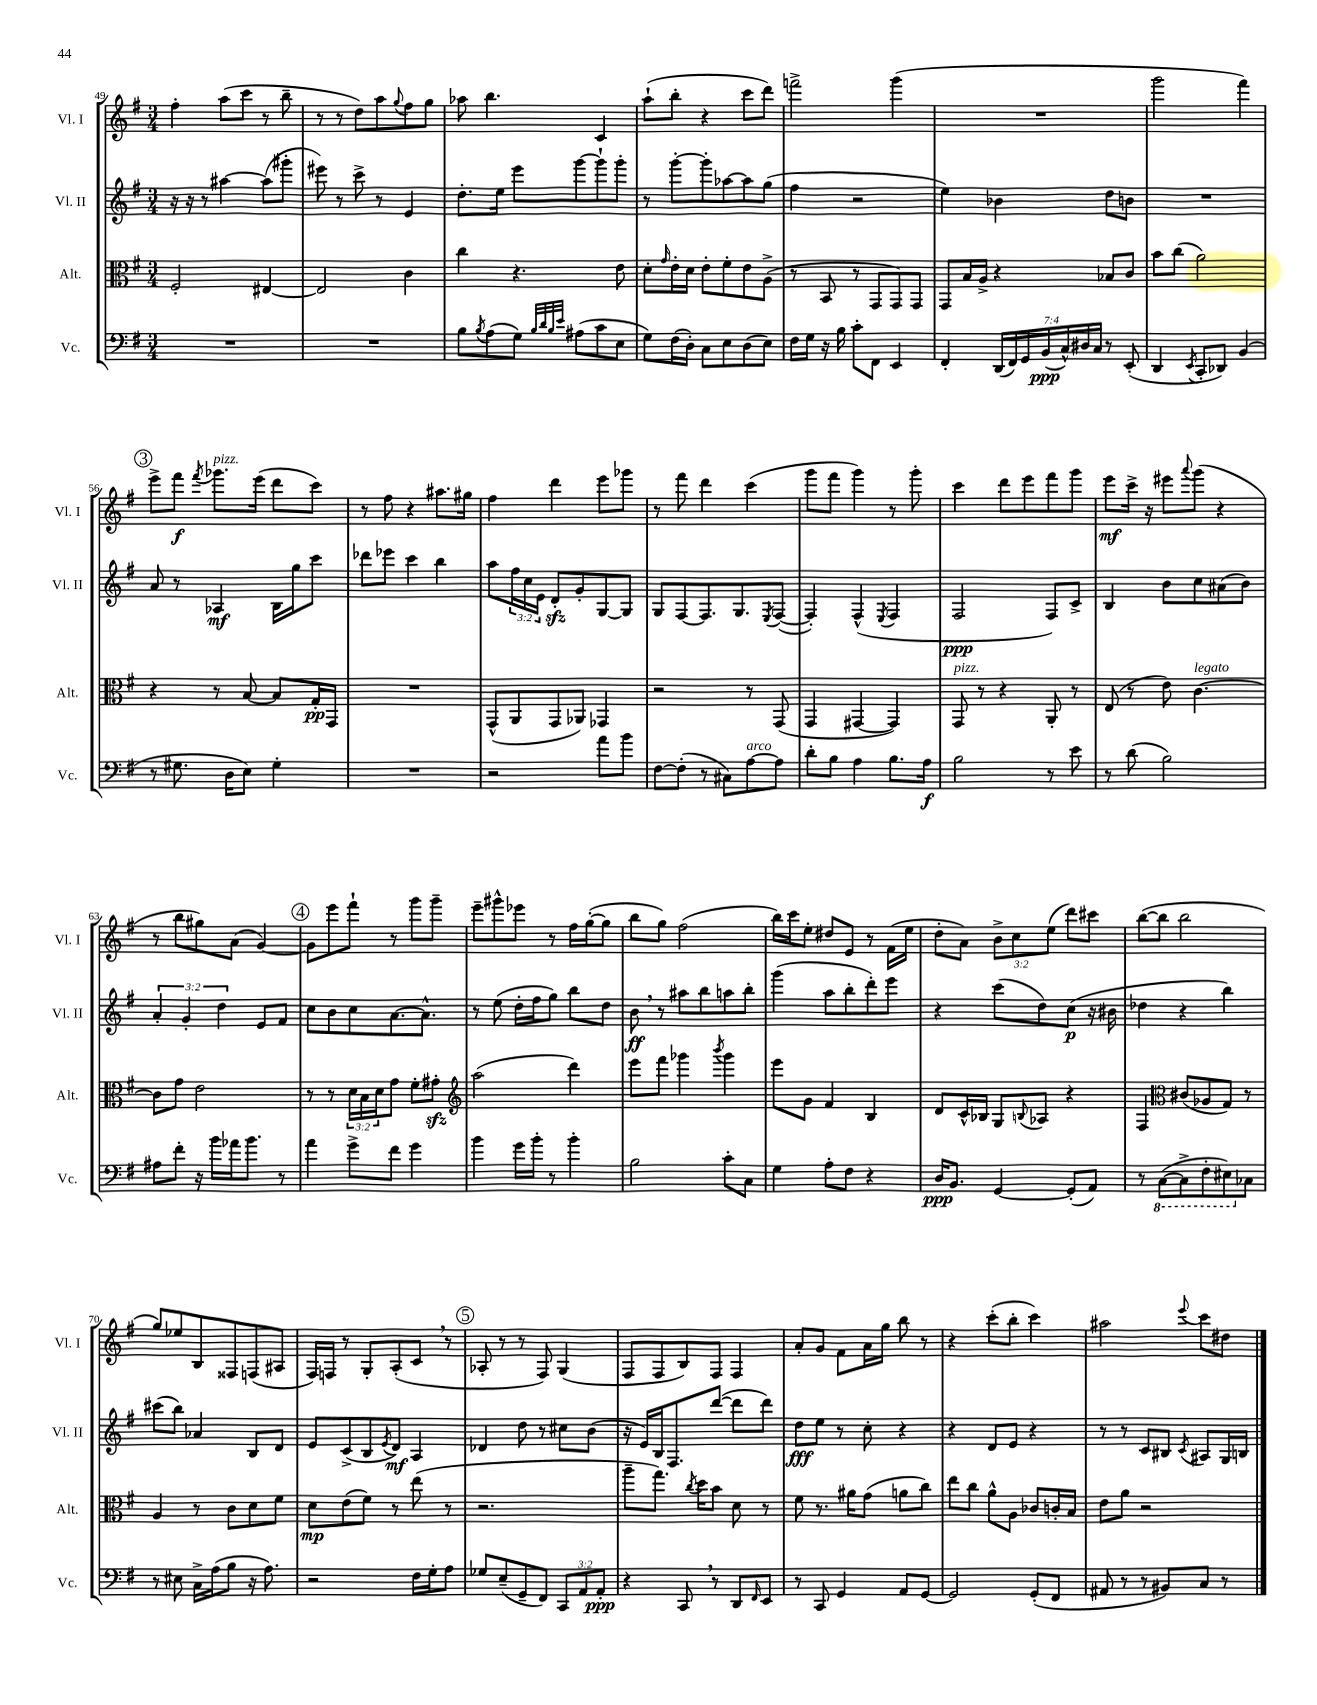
<<
\new StaffGroup <<
\new Staff = "s0" \with { instrumentName = "Vl. I" shortInstrumentName = "Vl. I" } {
    \clef treble \key g \major \numericTimeSignature \time 3/4 \override Staff.TupletNumber.text = #tuplet-number::calc-fraction-text
    fis''4-. a''8( c'''8 r8 b''8-- |
    r8 r8 d''8) a''8 \appoggiatura { g''8 } fis''8 g''8 |
    aes''8 b''4. c'4 |
    a''8-!( b''8-. r4 c'''8 d'''8) |
    f'''2-> g'''4( |
    R2. |
    g'''2 fis'''4) |
    \mark \markup { \circle "3" } e'''8-> fis'''8\f \acciaccatura { fis'''8 } ges'''8.^\markup { \italic "pizz." } e'''16( d'''8 c'''8) |
    r8 fis''8 r4 ais''8. gis''16 |
    fis''4 d'''4 e'''8 ges'''8 |
    r8 fis'''8 d'''4 c'''4( |
    g'''8 fis'''8 g'''4) r8 g'''8-. |
    c'''4 d'''8 e'''8 fis'''8 g'''8 |
    e'''8\mf c'''16-> r16 eis'''8 \appoggiatura { a'''8 } g'''8( r4 |
    r8 b''8 gis''8) a'8( g'4~) |
    \mark \markup { \circle "4" } g'8 e'''8 fis'''8-! r8 g'''8 g'''8-- |
    e'''8-- gis'''8-^ ees'''8 r8 fis''16 g''16~-.( g''8 |
    b''8 g''8) fis''2( |
    b''16) c'''16 e''8-. dis''8 e'8 r8 fis'16( e''16 |
    d''8-. a'8) \tuplet 3/2 { b'8-> c''8 e''8( } d'''8) cis'''8 |
    b''8~( b''8 b''2 |
    g''8) ees''8 b8 fisis8 f8( ais8 |
    fis16) f16 r8 g8-. a8-.( c'8 \breathe r8 |
    \mark \markup { \circle "5" } aes8-. r8 r8 fis8) g4( |
    fis8 fis8 b8) fis8 fis4 |
    a'8-. g'8 fis'8 a'16 g''16 b''8 r8 |
    r4 c'''8-.( b''8-. c'''4) |
    ais''2 \appoggiatura { e'''8 } c'''8 dis''8 \bar "|." |
}
\new Staff = "s1" \with { instrumentName = "Vl. II" shortInstrumentName = "Vl. II" } {
    \clef treble \key g \major \numericTimeSignature \time 3/4 \override Staff.TupletNumber.text = #tuplet-number::calc-fraction-text
    r16 r16 r8 ais''4~ ais''8( gis'''8-. |
    eis'''8) r8 c'''8-> r8 e'4 |
    d''8.-. e''16 e'''8 g'''8~ g'''8-! g'''8-. |
    r8 g'''8~-. g'''8-. aes''8~ aes''8 g''8( |
    fis''4 r2 |
    e''4) bes'4 d''8 b'8 |
    R2. |
    \mark \markup { \circle "3" } a'8 r8 aes4\mf b16 g''16 c'''8 |
    des'''8 ees'''8 c'''4 b''4 |
    a''8 \tuplet 3/2 { fis''16 c''16 e'16 } d'8-.\sfz g'8-. g8~ g8 |
    g8 fis8~ fis8. g8. \acciaccatura { e8 } fis8~( |
    fis4-.) fis4-^( \acciaccatura { e8 } fis4 |
    fis2\ppp fis8) c'8-> |
    b4 b'8 c''8 ais'8( b'8) |
    \tuplet 3/2 { a'4-. g'4-. d''4 } e'8 fis'8 |
    \mark \markup { \circle "4" } c''8 b'8 c''8 a'8.~ a'8.-^ |
    r8 e''8( d''16-. fis''16 g''8) b''8 d''8 |
    b'8\ff \breathe r8 ais''8 b''8 a''8 b''8-. |
    g'''4( a''8 b''8-. d'''8-.) e'''8 |
    r4 c'''8( d''8) c''8\p( r16 bis'16 |
    des''4 r4 b''4) |
    cis'''8( b''8) aes'4 b8 d'8 |
    e'8 c'8->( b8 \acciaccatura { e'8 } d'8\mf) a4 |
    \mark \markup { \circle "5" } des'4 d''8 r8 cis''8 b'8( |
    r16 e'16) b16 fis8. d'''8~( d'''8 d'''8) |
    d''8\fff e''8 r8 c''8-. r4 |
    r4 d'8 e'8 r4 |
    r8 r8 c'8 bis8 \acciaccatura { c'8 } ais8 g16 b16 \bar "|." |
}
\new Staff = "s2" \with { instrumentName = "Alt." shortInstrumentName = "Alt." } {
    \clef alto \key g \major \numericTimeSignature \time 3/4 \override Staff.TupletNumber.text = #tuplet-number::calc-fraction-text
    fis2-. eis4~ |
    eis2 c'4 |
    c''4 r4. e'8 |
    d'8-. \grace { g'16 } e'16-. d'16 e'8-. fis'8-. e'8 a8->( |
    r8 b,8 r8 g,8 g,8) g,8 |
    g,8 b16 a16-> r4 bes8 c'8 |
    b'8 c''8( a'2) |
    \mark \markup { \circle "3" } r4 r8 b8~ b8 g16-.\pp g,16 |
    R2. |
    g,8-^( a,8 g,8 aes,8) ges,4 |
    r2 r8 g,8( |
    g,4 gis,4~ gis,4) |
    g,8^\markup { \italic "pizz." } r8 r4 a,8-. r8 |
    e8( r8 e'8) c'4.~^\markup { \italic "legato" } |
    c'8 g'8 e'2 |
    \mark \markup { \circle "4" } r8 r8 \tuplet 3/2 { d'16 b16 d'16 } g'8 fis'8-. gis'8-.\sfz |
    \clef treble a''2( d'''4) |
    e'''8 fis'''8 ges'''4 \acciaccatura { b'''8 } ges'''4 |
    e'''8 g'8 fis'4 b4 |
    d'8 c'16-^ bes16 g8 \appoggiatura { b8 } aes8 r4 |
    fis4 \clef alto cis'8( aes8 g8) r8 |
    a4 r8 c'8 d'8 fis'8 |
    d'8\mp e'8( fis'8) r8 e''8( r8 |
    \mark \markup { \circle "5" } r2. |
    a''8-- g''8.) \acciaccatura { c''8 } d''16 b'8 d'8 r8 |
    fis'8 r8. ais'16 g'8( a'8 c''8) |
    e''8 c''8 a'8-^ a8 ces'8 c'16-. b16 |
    e'8 a'8 r2 \bar "|." |
}
\new Staff = "s3" \with { instrumentName = "Vc." shortInstrumentName = "Vc." } {
    \clef bass \key g \major \numericTimeSignature \time 3/4 \override Staff.TupletNumber.text = #tuplet-number::calc-fraction-text
    R2. |
    R2. |
    b8 \acciaccatura { b8 } a8( g8) \grace { b32 d'32 b32 e'32 } ais8( c'8 e8 |
    g8) fis16( d16-.) c8 e8 d8( e8) |
    fis16 g16 r16 b16 c'8-. fis,8 e,4 |
    fis,4-. \tuplet 7/4 { d,16( fis,16) g,16 b,16\ppp( c16-^) dis16 c16 } r8 e,8-.( |
    d,4 \acciaccatura { e,8 } c,8-. des,8) b,4( |
    \mark \markup { \circle "3" } r8 gis8. d16 e8) gis4-. |
    R2. |
    r2 a'8 b'8 |
    fis8~ fis8-.( r8 cis8) a8~^\markup { \italic "arco" } a8 |
    d'8-. b8 a4 b8. a16\f |
    b2 r8 e'8 |
    r8 d'8( b2) |
    ais8 fis'8-. r16 b'16 aes'16 b'8. r8 |
    \mark \markup { \circle "4" } a'4 g'8-> fis'8 g'4 |
    b'4 g'16 b'16-. r8 b'4-. |
    b2 c'8-. c8 |
    g4 a8-. fis8 r4 |
    d16\ppp b,8. g,4~ g,8-.( a,8) |
    r8 \ottava #-1 c,8~( c,8-> fis,8-. eis,8) \ottava #0 ces8 |
    r8 eis8 c16-> a16( b8 r16 a8.) |
    r2 fis16 g16-. a8 |
    \mark \markup { \circle "5" } ges8 e8--( g,8-- fis,8) \tuplet 3/2 { c,8 a,8 a,8-.\ppp } |
    r4 c,8 \breathe r8 d,8 \grace { fis,16 } e,8 |
    r8 c,8 g,4 a,8 g,8~ |
    g,2 g,8-.( fis,8 |
    ais,8 r8 r8 bis,8) c8 r8 \bar "|." |
}
>>
>>
\layout { \context { \Score currentBarNumber = #49 } }
